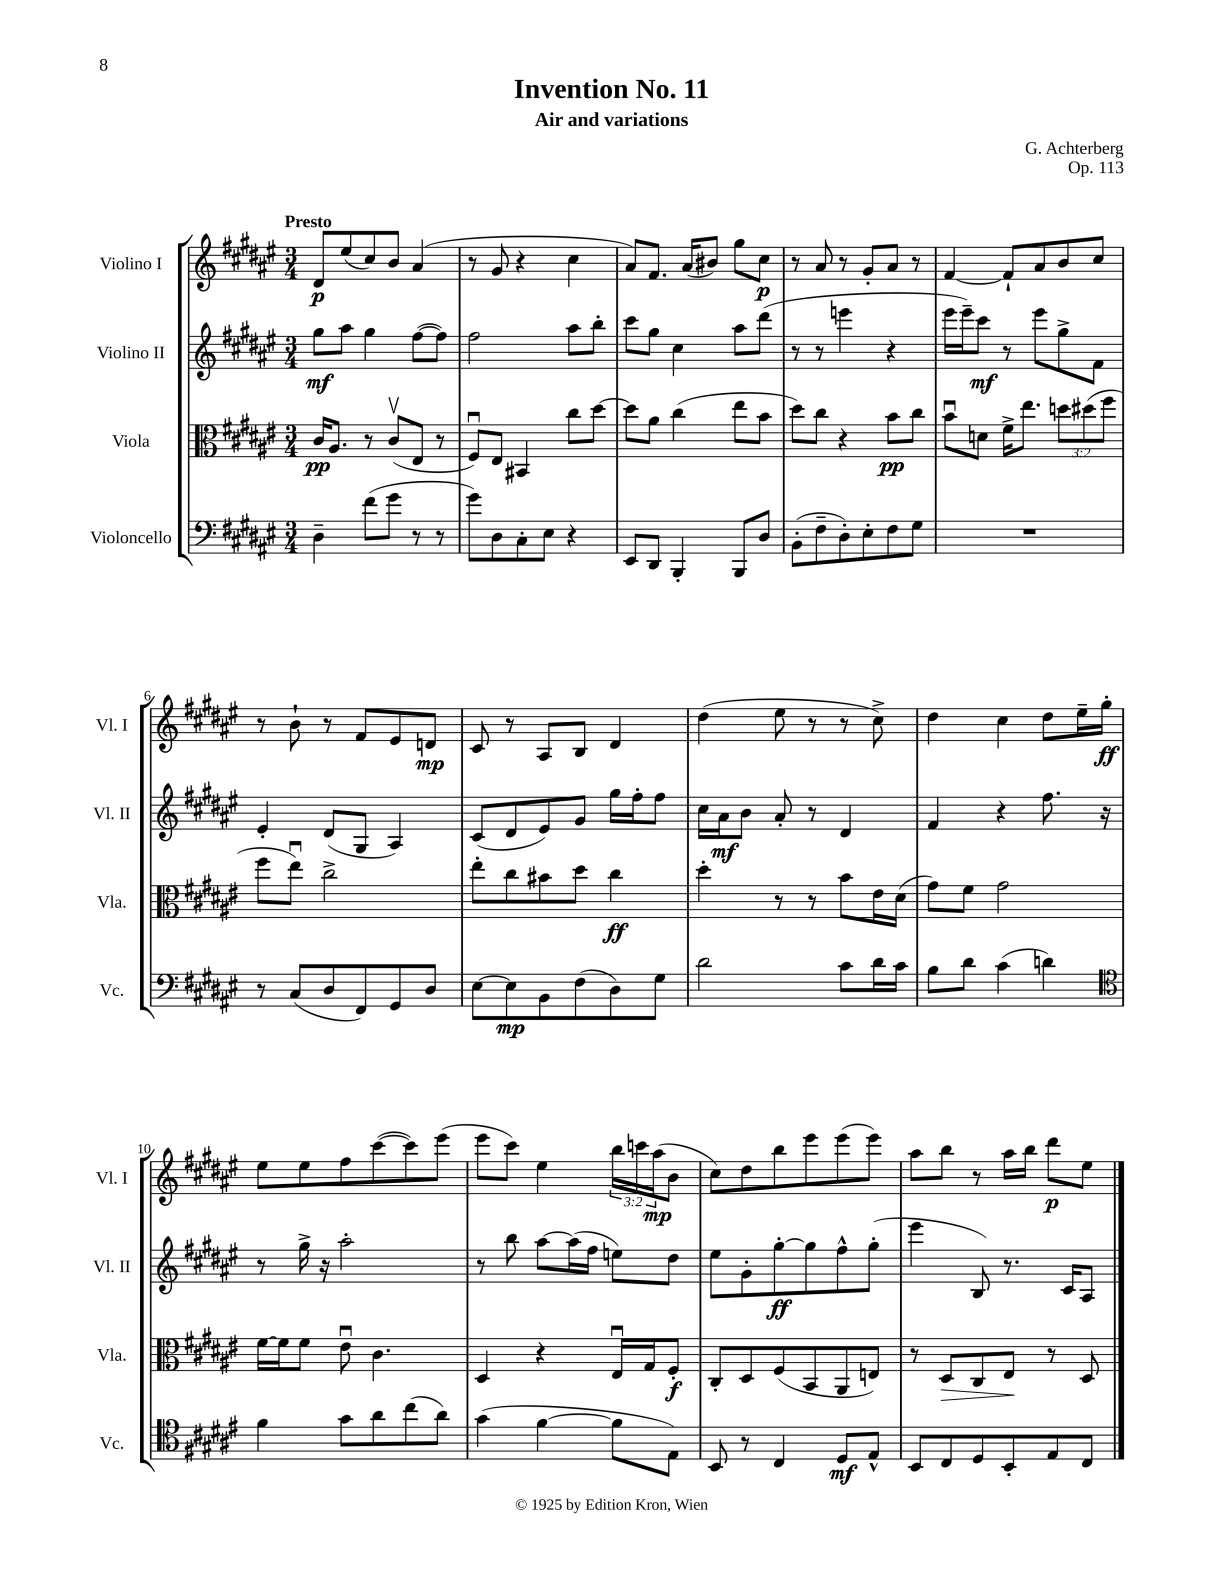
\header { title = "Invention No. 11" composer = "G. Achterberg" subtitle = "Air and variations" opus = "Op. 113" }
<<
\new StaffGroup <<
\new Staff = "s0" \with { instrumentName = "Violino I" shortInstrumentName = "Vl. I" } {
    \clef treble \key fis \major \numericTimeSignature \time 3/4 \override Staff.TupletNumber.text = #tuplet-number::calc-fraction-text \tempo "Presto"
    dis'8\p eis''8( cis''8) b'8 ais'4( |
    r8 gis'8 r4 cis''4 |
    ais'8) fis'8. ais'16( bis'8) gis''8 cis''8\p |
    r8 ais'8 r8 gis'8-. ais'8 r8 |
    fis'4~ fis'8-! ais'8 b'8 cis''8 |
    r8 b'8-! r8 fis'8 eis'8 d'8\mp |
    cis'8 r8 ais8 b8 dis'4 |
    dis''4( eis''8 r8 r8 cis''8->) |
    dis''4 cis''4 dis''8 eis''16-- gis''16-.\ff |
    eis''8 eis''8 fis''8 cis'''8~( cis'''8) eis'''8( |
    eis'''8 cis'''8) eis''4 \tuplet 3/2 { b''16 c'''16 ais''16\mp( } b'8 |
    cis''8) dis''8 b''8 eis'''8 eis'''8( eis'''8) |
    ais''8 b''8 r8 ais''16 b''16 dis'''8\p eis''8 \bar "|." |
}
\new Staff = "s1" \with { instrumentName = "Violino II" shortInstrumentName = "Vl. II" } {
    \clef treble \key fis \major \numericTimeSignature \time 3/4
    gis''8\mf ais''8 gis''4 fis''8~( fis''8) |
    fis''2 ais''8 b''8-. |
    cis'''8 gis''8 cis''4 ais''8 dis'''8( |
    r8 r8 e'''4 r4 |
    eis'''16 eis'''16--) cis'''8\mf r8 eis'''8 gis''8-> fis'8 |
    eis'4-. dis'8( gis8 ais4) |
    cis'8( dis'8 eis'8) gis'8 gis''16 fis''16-. fis''8 |
    cis''16 ais'16\mf b'8 ais'8-. r8 dis'4 |
    fis'4 r4 fis''8. r16 |
    r8 gis''16-> r16 ais''2-. |
    r8 b''8 ais''8~ ais''16( fis''16 e''8) dis''8 |
    eis''8 gis'8-. gis''8~-.\ff gis''8 fis''8-^ gis''8-.( |
    eis'''4 b8) r8. cis'16 ais8 \bar "|." |
}
\new Staff = "s2" \with { instrumentName = "Viola" shortInstrumentName = "Vla." } {
    \clef alto \key fis \major \numericTimeSignature \time 3/4 \override Staff.TupletNumber.text = #tuplet-number::calc-fraction-text
    cis'16\pp ais8. r8 cis'8\upbow( eis8 r8 |
    fis8\downbow) eis8 bis,4 cis''8 dis''8~ |
    dis''8 ais'8 cis''4( eis''8 b'8 |
    dis''8) cis''8 r4 b'8\pp cis''8 |
    b'8\downbow d'8 fis'16-> eis''8. \tuplet 3/2 { d''8 dis''8( fis''8 } |
    fis''8 eis''8\downbow) cis''2-> |
    eis''8-. cis''8 bis'8 dis''8 cis''4\ff |
    dis''4-. r8 r8 b'8 eis'16 dis'16( |
    gis'8) fis'8 gis'2 |
    fis'16~ fis'16 fis'8 eis'8\downbow cis'4. |
    dis4 r4 eis16\downbow gis16 fis8-.\f |
    cis8-. dis8 fis8( b,8 ais,8 e8) |
    r8 dis8\> cis8 eis8\! r8 dis8 \bar "|." |
}
\new Staff = "s3" \with { instrumentName = "Violoncello" shortInstrumentName = "Vc." } {
    \clef bass \key fis \major \numericTimeSignature \time 3/4
    dis4-- fis'8( gis'8 r8 r8 |
    gis'8) dis8 cis8-. eis8 r4 |
    eis,8 dis,8 b,,4-. b,,8 dis8 |
    b,8-.( fis8-- dis8-.) eis8-. fis8 gis8 |
    R2. |
    r8 cis8( dis8 fis,8) gis,8 dis8 |
    eis8~ eis8\mp b,8 fis8( dis8) gis8 |
    dis'2 cis'8 dis'16 cis'16 |
    b8 dis'8 cis'4( d'4) |
    \clef tenor fis'4 gis'8 ais'8 cis''8( ais'8) |
    gis'4( fis'4~ fis'8 eis8) |
    b,8 r8 cis4 dis8\mf eis8-^ |
    b,8 cis8 dis8 b,8-. eis8 cis8 \bar "|." |
}
>>
>>
